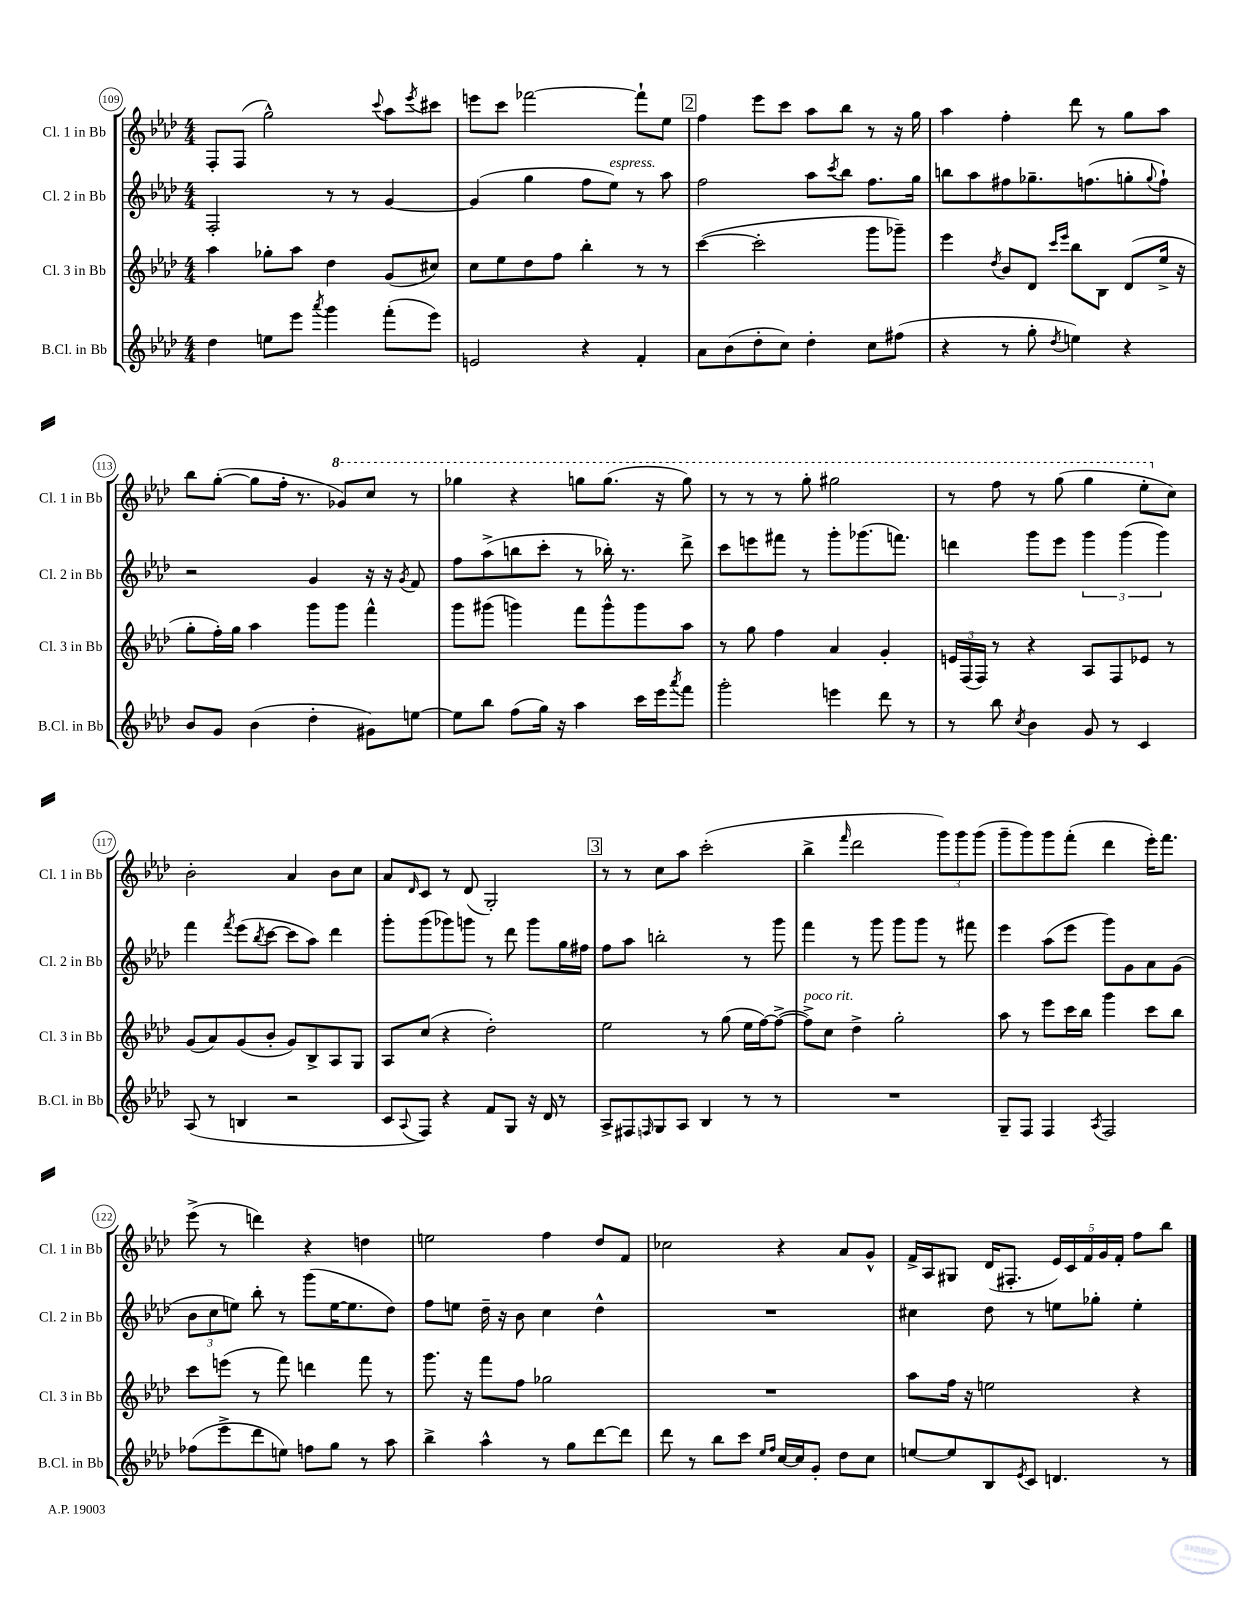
<<
\new StaffGroup <<
\new Staff = "s0" \with { instrumentName = "Cl. 1 in Bb" shortInstrumentName = "Cl. 1 in Bb" } {
    \clef treble \key aes \major \numericTimeSignature \time 4/4
    f8-. f8( g''2-^) \appoggiatura { c'''8 } aes''8 \acciaccatura { ees'''8 } cis'''8 |
    e'''8 c'''8 fes'''2~ fes'''8-! ees''8 |
    \mark \markup { \box "2" } f''4 ees'''8 c'''8 aes''8 bes''8 r8 r16 g''16 |
    aes''4 f''4-. des'''8 r8 g''8 aes''8 |
    bes''8 g''8~-.( g''8 f''16-. r8. \ottava #1 ges''8) c'''8 r8 |
    ges'''4 r4 g'''8 g'''8.( r16 g'''8) |
    r8 r8 r8 g'''8-. gis'''2 |
    r8 f'''8 r8 g'''8( g'''4 ees'''8-. \ottava #0 c''8) |
    bes'2-. aes'4 bes'8 c''8 |
    aes'8 \grace { des'16 } c'8 r8 des'8( g2-.) |
    \mark \markup { \box "3" } r8 r8 c''8 aes''8 c'''2-.( |
    bes''4-> \grace { f'''16 } des'''2 \tuplet 3/2 { g'''8) g'''8 g'''8( } |
    g'''8-- g'''8) g'''8 f'''8-.( des'''4 ees'''16-.) f'''8. |
    ees'''8->( r8 d'''4) r4 d''4 |
    e''2 f''4 des''8 f'8 |
    ces''2 r4 aes'8 g'8-^ |
    f'16-> aes16 gis8 des'16( fis8.-. \tuplet 5/4 { ees'16) c'16 f'16 g'16 f'16-. } f''8 bes''8 \bar "|." |
}
\new Staff = "s1" \with { instrumentName = "Cl. 2 in Bb" shortInstrumentName = "Cl. 2 in Bb" } {
    \clef treble \key aes \major \numericTimeSignature \time 4/4
    f2-. r8 r8 g'4~ |
    g'4( g''4 f''8 ees''8^\markup { \italic "espress." }) r8 aes''8 |
    \mark \markup { \box "2" } f''2 aes''8 \acciaccatura { c'''8 } bes''8 f''8. g''16 |
    b''8 aes''8 fis''8 ges''8.-- f''8.( g''8-. \appoggiatura { g''8 } f''8-!) |
    r2 g'4 r16 r16 \acciaccatura { g'8 } f'8 |
    f''8 aes''8->( b''8 c'''8-. r8 bes''16-.) r8. des'''8-> |
    c'''8 e'''8 fis'''8 r8 g'''8-. ges'''8.( f'''8.) |
    d'''4 g'''8 ees'''8 \tuplet 3/2 { g'''4 g'''4( g'''4) } |
    f'''4 \acciaccatura { f'''8 } ees'''8( \acciaccatura { bes''8 } c'''8~ c'''8 aes''8) des'''4 |
    g'''8-. g'''8( ges'''8) g'''8 r8 des'''8 g'''8 g''16 fis''16 |
    \mark \markup { \box "3" } f''8 aes''8 b''2-. r8 g'''8 |
    f'''4 r8 g'''8 g'''8 g'''8 r8 fis'''8 |
    ees'''4 aes''8( ees'''8 g'''8) g'8 aes'8 g'8( |
    \tuplet 3/2 { bes'8 c''8 e''8) } bes''8-. r8 g'''8( e''16~ e''8. des''8) |
    f''8 e''8 des''16-- r16 bes'8 c''4 des''4-^ |
    R1 |
    cis''4 des''8 r8 e''8 ges''8-. e''4-. \bar "|." |
}
\new Staff = "s2" \with { instrumentName = "Cl. 3 in Bb" shortInstrumentName = "Cl. 3 in Bb" } {
    \clef treble \key aes \major \numericTimeSignature \time 4/4
    aes''4 ges''8-. aes''8 des''4 g'8( cis''8) |
    c''8 ees''8 des''8 f''8 bes''4-. r8 r8 |
    \mark \markup { \box "2" } c'''4~( c'''2-. g'''8 ges'''8--) |
    ees'''4 \acciaccatura { des''8 } bes'8 des'8 \grace { c'''16 ees'''16 } bes''8 bes8 des'8( ees''16-> r16 |
    g''8-. f''16-.) g''16 aes''4 g'''8 g'''8 f'''4-^ |
    g'''8 gis'''8( g'''4) f'''8 g'''8-^ g'''8 aes''8 |
    r8 g''8 f''4 aes'4 g'4-. |
    \tuplet 3/2 { e'16 f16( f16) } r8 r4 aes8 f8 ees'8 r8 |
    g'8( aes'8) g'8( bes'8-. g'8) bes8-> aes8 g8 |
    aes8 c''8( r4 des''2-.) |
    \mark \markup { \box "3" } ees''2 r8 g''8( ees''16 f''16~) f''8~->( |
    f''8->^\markup { \italic "poco rit." }) c''8 des''4-> g''2-. |
    aes''8 r8 ees'''8 c'''16 bes''16 g'''4 c'''8 bes''8 |
    c'''8 e'''8( r8 f'''8) d'''4 f'''8 r8 |
    g'''8. r16 f'''8 f''8 ges''2 |
    R1 |
    aes''8 f''16 r16 e''2 r4 \bar "|." |
}
\new Staff = "s3" \with { instrumentName = "B.Cl. in Bb" shortInstrumentName = "B.Cl. in Bb" } {
    \clef treble \key aes \major \numericTimeSignature \time 4/4
    des''4 e''8 ees'''8 \acciaccatura { aes'''8 } g'''4 f'''8-.( ees'''8) |
    e'2 r4 f'4-. |
    \mark \markup { \box "2" } aes'8 bes'8( des''8-. c''8) des''4-. c''8 fis''8( |
    r4 r8 g''8-. \acciaccatura { des''8 } e''4) r4 |
    bes'8 g'8 bes'4( des''4-. gis'8) e''8~ |
    e''8 bes''8 f''8( g''16) r16 aes''4 c'''16 ees'''16 \acciaccatura { aes'''8 } f'''8 |
    g'''2-. e'''4 des'''8 r8 |
    r8 bes''8 \acciaccatura { c''8 } bes'4 g'8 r8 c'4 |
    aes8( r8 b4 r2 |
    c'8 \appoggiatura { aes8 } f8) r4 f'8 g8 r16 des'16 r8 |
    \mark \markup { \box "3" } aes8-> fis8 \grace { f16 } g8 aes8 bes4 r8 r8 |
    R1 |
    g8-- f8 f4 \acciaccatura { aes8 } f2 |
    fes''8( ees'''8-> des'''8 e''8) f''8 g''8 r8 aes''8 |
    bes''4-> aes''4-^ r8 g''8 des'''8~ des'''8 |
    des'''8 r8 bes''8 c'''8 \grace { ees''16 f''16 } c''16~ c''16 g'8-. des''8 c''8 |
    e''8~ e''8 bes8 \acciaccatura { ees'8 } c'8 d'4. r8 \bar "|." |
}
>>
>>
\layout { \context { \Score currentBarNumber = #109 \override BarNumber.stencil = #(make-stencil-circler 0.1 0.3 ly:text-interface::print) } }
